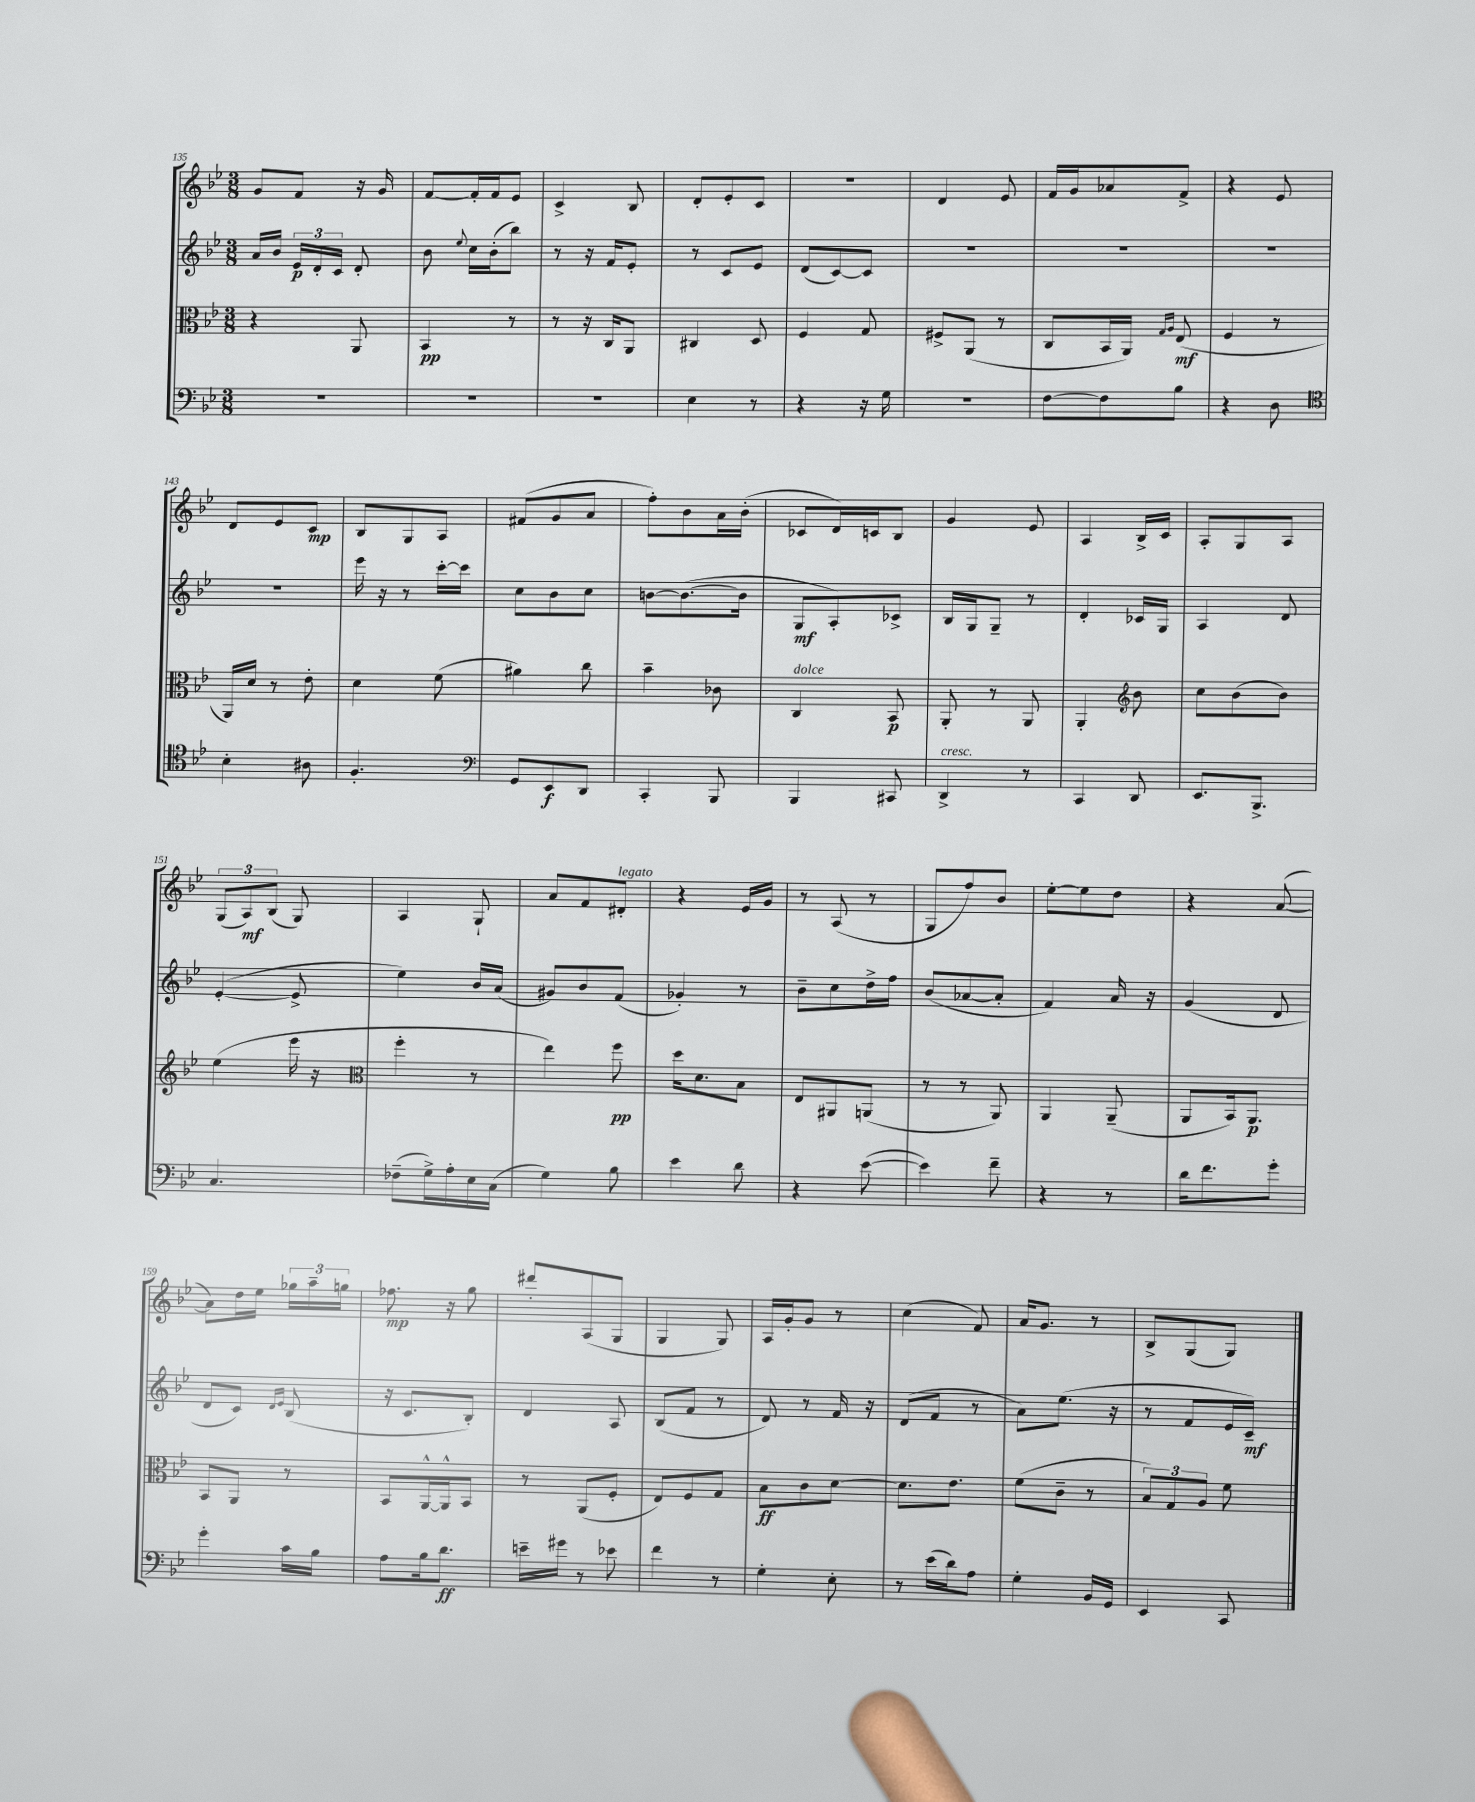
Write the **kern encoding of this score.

**kern	**kern	**kern	**kern
*staff4	*staff3	*staff2	*staff1
*clefF4	*clefC3	*clefG2	*clefG2
*k[b-e-]	*k[b-e-]	*k[b-e-]	*k[b-e-]
*M3/8	*M3/8	*M3/8	*M3/8
4.r	4r	16a	8g
.	.	16b-	.
.	.	24e-	8f
.	.	24d'	.
.	.	24c	.
.	8AA	8d'	16r
.	.	.	16g
=	=	=	=
4.r	4BB-	8b-	[8f
.	.	8qqee-	.
.	.	16cc	16f']
.	.	(16b-'	16f
.	8r	8bb-)	8e-
=	=	=	=
4.r	8r	8r	4c^
.	16r	16r	.
.	16C	16f	.
.	8AA	8e-'	8B-
=	=	=	=
4E-	4C#	8r	8d'
.	.	8c	8e-'
8r	8D	8e-	8c
=	=	=	=
4r	4F	(8d	4.r
.	.	[8c)	.
16r	8G	8c]	.
16G	.	.	.
=	=	=	=
4.r	8F#^	4.r	4d
.	(8AA	.	.
.	8r	.	8e-
=	=	=	=
[8F	8C	4.r	16f
.	.	.	16g
8F]	16BB-	.	8a-
.	16AA)	.	.
.	16qqG	.	.
.	16qqA	.	.
8B-	(8E-	.	8f^
=	=	=	=
4r	4F	4.r	4r
8D	8r	.	8e-
=	=	=	=
*clefC4	*	*	*
4B-'	16AA)	4.r	8d
.	16d	.	.
.	8r	.	8e-
8A#	8e-'	.	8c
=	=	=	=
4.F'	4d	16eee-	8B-
.	.	16r	.
.	.	8r	8G
.	(8f	[16ccc'	8A
.	.	16ccc]	.
=	=	=	=
*clefF4	*	*	*
8GG	4a#)	8cc	(8f#
8EE-	.	8b-	8g
8DD	8cc	8cc	8a
=	=	=	=
4CC'	4b-~	[8b	8ff')
.	.	(8.b_	8b-
8BBB-	8c-	.	16a
.	.	16b]	(16b-'
=	=	=	=
4BBB-	4C	8G	8c-
.	.	8A')	16d)
.	.	.	16c
8CC#	8BB-	8c-^	8B-
=	=	=	=
4DD^	8AA'	16B-	4g
.	.	16G	.
.	8r	8G~	.
8r	8AA	8r	8e-
=	=	=	=
4CC	4AA'	4d'	4A
*	*clefG2	*	*
8DD	8b-	16c-	16B-^
.	.	16G	16c
=	=	=	=
8.EE-	8cc	4A	8A'
.	(8b-	.	8G
8.BBB-^	.	.	.
.	8b-)	8d	8A
=	=	=	=
4.C	(4ee-	([4e-'	(12G
.	.	.	12A)
.	.	.	(12B-
.	16eee-	8e-^]	8G)
.	16r	.	.
=	=	=	=
*	*clefC3	*	*
(8F-~	4ff'	4ee-)	4A
16G^)	.	.	.
16A'	.	.	.
16E-	8r	16b-	8G`
(16C	.	(16a	.
=	=	=	=
4G)	4ee-)	8g#)	8a
.	.	8b-	8f
8B-	8ff	(8f	8d#'
=	=	=	=
4e-	16dd	4g-')	4r
.	8.d	.	.
8d	8B-	8r	16e-
.	.	.	16g
=	=	=	=
4r	8E-	8b-~	8r
.	8AA#	8cc	(8A
([8e-	(8AA	16dd^	8r
.	.	16ff	.
=	=	=	=
4e-])	8r	(8b-	8G
.	8r	[8a-	8ff)
8f~	8AA)	8a-']	8b-
=	=	=	=
4r	4AA	4f)	[8ee-'
.	.	.	8ee-]
8r	(8AA~	16a	8dd
.	.	16r	.
=	=	=	=
16d	8AA	(4g	4r
8.f	.	.	.
.	16BB-)	.	.
.	8.AA	.	.
8g'	.	8d	([8a
=	=	=	=
4g'	8BB-	8d	8a])
.	8AA	8c)	16dd
.	.	.	16ee-
.	.	16qqd	.
.	.	16qqe-	.
16c	8r	(8B-	24gg-
.	.	.	24aa~
16B-	.	.	.
.	.	.	24gg
=	=	=	=
8A	8BB-	16r	8.ff-
.	.	8.c	.
16B-	[16AA^^	.	.
8.d	16AA^^]	.	16r
.	8BB-	8B-')	8gg
=	=	=	=
16e~	8r	4d	8ddd#'
16g#	.	.	.
8r	(8AA	.	(8A
8e-	8F'	8A	8G
=	=	=	=
4f	8E-)	(8B-	4G
.	8F	8f	.
8r	8G	8r	8G)
=	=	=	=
4G'	8B-	8d)	16A
.	.	.	16g'
.	8c	8r	8g
8E-'	[8d	16f	8r
.	.	16r	.
=	=	=	=
8r	8.d]	(8d	(4cc
(16e-	.	8f	.
16d)	8.e-	.	.
8A	.	8r	8f)
=	=	=	=
4G'	(8f	8a)	16a
.	.	.	8.g
.	8c~	(8.ee-	.
16BB-	8r	.	8r
16GG	.	16r	.
=	=	=	=
4EE-	12B-)	8r	8B-^
.	12G	.	.
.	.	8f	(8G
.	12A	.	.
8CC	8f	16e-	8G)
.	.	16c~)	.
==	==	==	==
*-	*-	*-	*-
